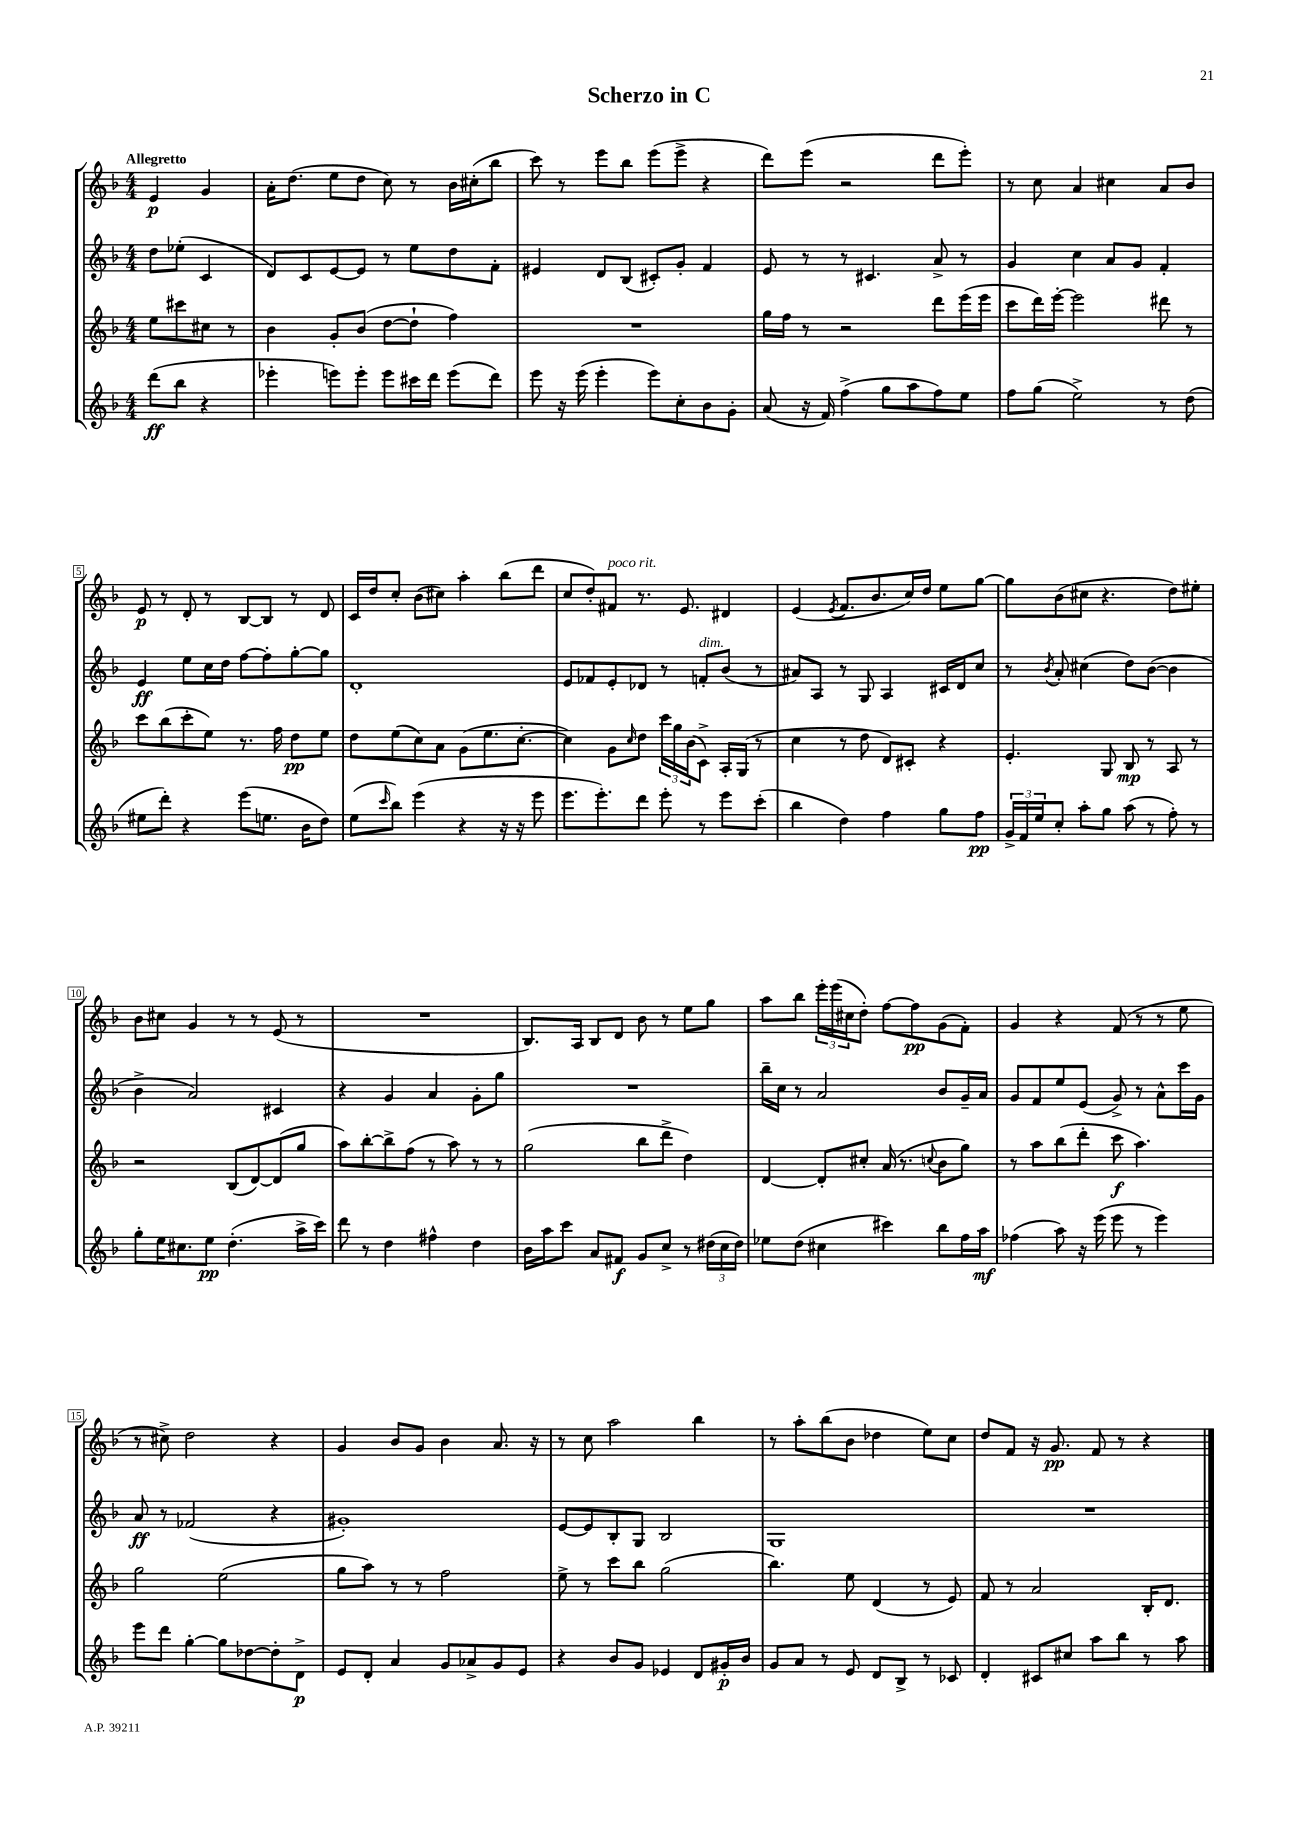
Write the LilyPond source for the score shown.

\header { title = "Scherzo in C" }
<<
\new StaffGroup <<
\new Staff = "s0" {
    \clef treble \key f \major \numericTimeSignature \time 4/4 \partial 2 \tempo "Allegretto"
    e'4\p g'4 |
    a'16-. d''8.( e''8 d''8 c''8) r8 bes'16 cis''16-.( bes''8 |
    c'''8) r8 e'''8 bes''8 e'''8( e'''8-> r4 |
    d'''8) e'''8( r2 d'''8 e'''8-.) |
    r8 c''8 a'4 cis''4 a'8 bes'8 |
    e'8\p r8 d'8-. r8 bes8~ bes8 r8 d'8 |
    c'16 d''16 c''8-. bes'8( cis''8) a''4-. bes''8( d'''8 |
    c''8 d''8-.) fis'8^\markup { \italic "poco rit." } r8. e'8. dis'4 |
    e'4( \acciaccatura { e'8 } f'8. bes'8. c''16) d''16 e''8 g''8~ |
    g''8 bes'8( cis''8 r4. d''8) eis''8-. |
    bes'8 cis''8 g'4 r8 r8 e'8( r8 |
    R1 |
    bes8.) a16 bes8 d'8 bes'8 r8 e''8 g''8 |
    a''8 bes''8 \tuplet 3/2 { e'''16-. e'''16( cis''16 } d''8-.) f''8~ f''8\pp g'8( f'8-.) |
    g'4 r4 f'8( r8 r8 e''8 |
    r8 cis''8->) d''2 r4 |
    g'4 bes'8 g'8 bes'4 a'8. r16 |
    r8 c''8 a''2 bes''4 |
    r8 a''8-. bes''8( bes'8 des''4 e''8) c''8 |
    d''8 f'8 r16 g'8.\pp f'8 r8 r4 \bar "|." |
}
\new Staff = "s1" {
    \clef treble \key f \major \numericTimeSignature \time 4/4 \partial 2
    d''8 ees''8-.( c'4 |
    d'8) c'8 e'8~ e'8 r8 e''8 d''8 f'8-. |
    eis'4 d'8 bes8( cis'8-.) g'8-. f'4 |
    e'8 r8 r8 cis'4. a'8-> r8 |
    g'4 c''4 a'8 g'8 f'4-. |
    e'4\ff e''8 c''16 d''16 f''8~ f''8-. g''8~-. g''8 |
    d'1-. |
    e'8 fes'8 e'8-. des'8 r8 f'8-.^\markup { \italic "dim." } bes'8( r8 |
    ais'8) a8 r8 g8 a4 cis'16 d'16 c''8 |
    r8 \acciaccatura { bes'8 } a'8-. cis''4( d''8) bes'8~( bes'4 |
    bes'4-> a'2) cis'4 |
    r4 g'4 a'4 g'8-. g''8 |
    R1 |
    bes''16-- c''16 r8 a'2 bes'8 g'16-- a'16 |
    g'8 f'8 e''8 e'8( g'8->) r8 a'8-^ c'''16 g'16 |
    a'8\ff r8 fes'2( r4 |
    gis'1-.) |
    e'8~ e'8 bes8-. g8 bes2 |
    g1 |
    R1 \bar "|." |
}
\new Staff = "s2" {
    \clef treble \key f \major \numericTimeSignature \time 4/4 \partial 2
    e''8 cis'''8 cis''8 r8 |
    bes'4 g'8-. bes'8( d''8~ d''8-! f''4) |
    R1 |
    g''16 f''16 r8 r2 d'''8 e'''16( e'''16 |
    c'''8 d'''16) e'''16~-. e'''2 dis'''8 r8 |
    c'''8 bes''8( c'''8-. e''8) r8. f''16 d''8\pp e''8 |
    d''8 e''8( c''8) a'8 g'8( e''8. c''8.~-. |
    c''4) g'8 \grace { c''16 } d''8 \tuplet 3/2 { c'''16 g''16 bes'16( } c'8->) a16-. g16( r8 |
    c''4 r8 d''8 d'8) cis'8-. r4 |
    e'4.-. g8 bes8\mp r8 a8 r8 |
    r2 bes8( d'8~) d'8( g''8 |
    a''8) bes''8~-. bes''8-> f''8( r8 a''8) r8 r8 |
    g''2( bes''8 d'''8-> d''4) |
    d'4~ d'8-. cis''8-. a'16( r8. \appoggiatura { c''8 } bes'8 g''8) |
    r8 a''8 bes''8( d'''8-. c'''8\f a''4.) |
    g''2 e''2( |
    g''8 a''8) r8 r8 f''2 |
    e''8-> r8 c'''8 bes''8 g''2( |
    bes''4.) e''8 d'4( r8 e'8) |
    f'8 r8 a'2 bes16-. d'8. \bar "|." |
}
\new Staff = "s3" {
    \clef treble \key f \major \numericTimeSignature \time 4/4 \partial 2
    d'''8\ff( bes''8 r4 |
    ees'''4-. e'''8) e'''8-. e'''8 cis'''16 d'''16 e'''8( d'''8) |
    e'''8 r16 e'''16( e'''4-. e'''8) c''8-. bes'8 g'8-. |
    a'8( r16 f'16) f''4->( g''8 a''8 f''8) e''8 |
    f''8 g''8( e''2->) r8 d''8( |
    eis''8 d'''8-.) r4 e'''8( e''8. bes'16 d''8) |
    e''8( \grace { c'''16 } bes''8) e'''4( r4 r16 r16 e'''8 |
    e'''8. e'''8.-.) d'''8 e'''8-. r8 e'''8 c'''8-.( |
    bes''4 d''4) f''4 g''8 f''8\pp |
    \tuplet 3/2 { g'16-> f'16 e''16 } c''8-. a''8-. g''8 a''8( r8 f''8-.) r8 |
    g''8-. e''16 cis''8. e''8\pp d''4.-.( a''16-> c'''16) |
    d'''8 r8 d''4 fis''4-^ d''4 |
    bes'16 a''16 c'''8 a'8 fis'8\f g'8 c''8-> r8 \tuplet 3/2 { dis''16( c''16 dis''16) } |
    ees''8 d''8( cis''4 cis'''4) bes''8 f''16 a''16\mf |
    fes''4( a''8) r16 e'''16( e'''8 r8 e'''4) |
    e'''8 d'''8 g''4~-. g''8 des''8~ des''8-. d'8->\p |
    e'8 d'8-. a'4 g'8 aes'8-> g'8 e'8 |
    r4 bes'8 g'8 ees'4 d'8 gis'16-.\p bes'16 |
    g'8 a'8 r8 e'8 d'8 bes8-> r8 ces'8 |
    d'4-. cis'8 cis''8 a''8 bes''8 r8 a''8 \bar "|." |
}
>>
>>
\layout { \context { \Score \override BarNumber.stencil = #(make-stencil-boxer 0.1 0.3 ly:text-interface::print) } }
